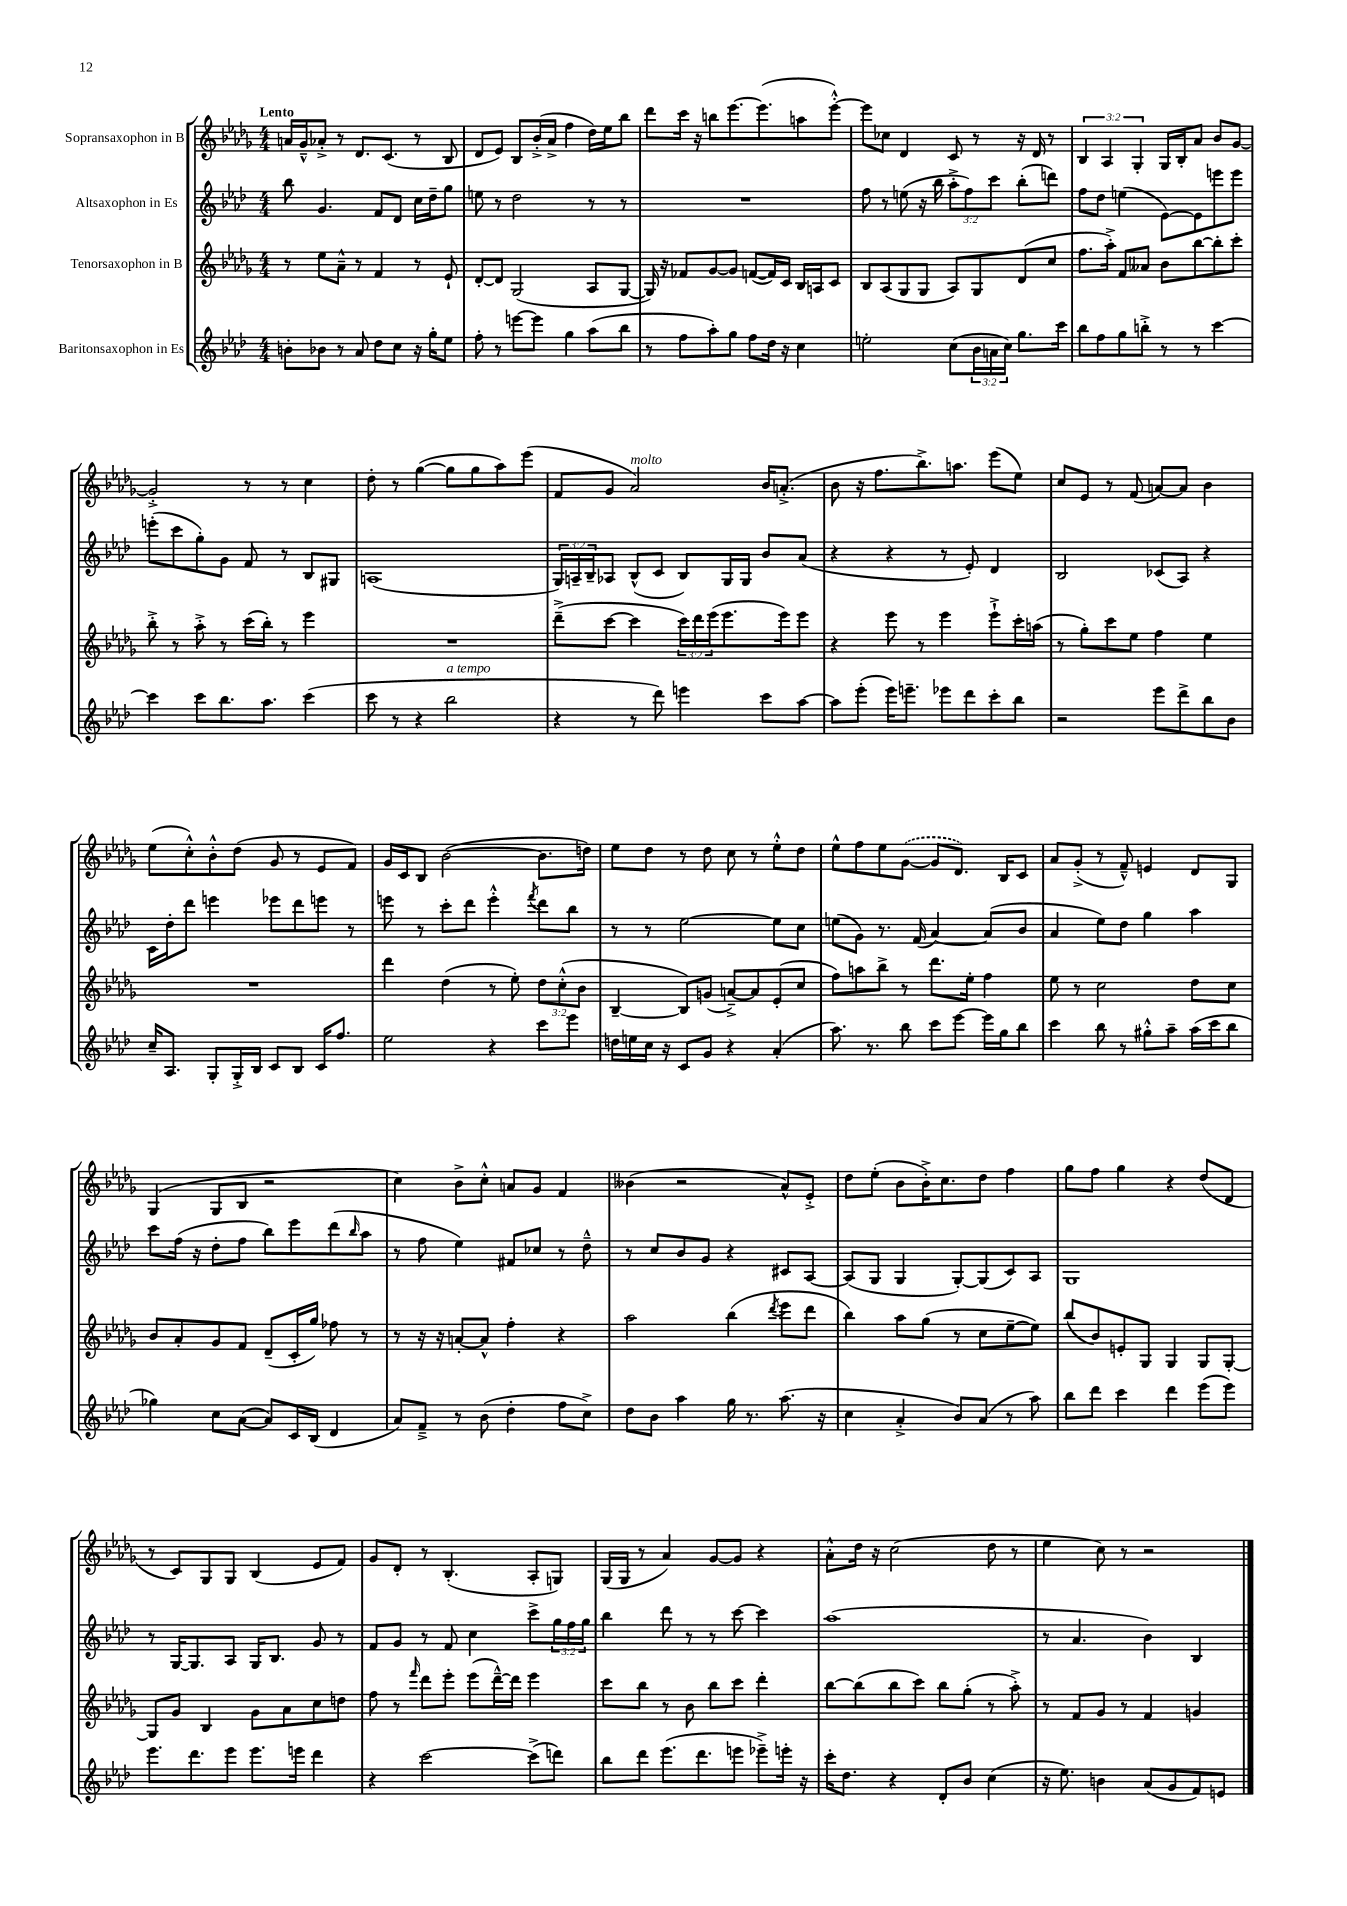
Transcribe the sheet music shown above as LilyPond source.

<<
\new StaffGroup <<
\new Staff = "s0" \with { instrumentName = "Sopransaxophon in B" } {
    \clef treble \key des \major \numericTimeSignature \time 4/4 \override Staff.TupletNumber.text = #tuplet-number::calc-fraction-text \tempo "Lento"
    a'16 ges'16---^ aes'8-.-> r8 des'8. c'8.( r8 bes8 |
    des'8 ees'8) bes8 bes'16-.->( aes'16-> f''4 des''16) ees''16 bes''8 |
    des'''8 c'''16 r16 b''8 ees'''8.~ ees'''8.( a''8 ees'''8~-.-^) |
    ees'''8 ces''8 des'4 c'8 r8 r16 des'16 r8 |
    \tuplet 3/2 { bes4 aes4 ges4-. } ges16 bes16-. aes'8 bes'8 ges'8~ |
    ges'2-.-> r8 r8 c''4 |
    des''8-. r8 ges''4~( ges''8 ges''8 aes''8) ees'''8( |
    f'8 ges'8 aes'2^\markup { \italic "molto" }) bes'16 a'8.-.->( |
    bes'8 r16 f''8. bes''8.->) a''8. ees'''8( ees''8) |
    c''8 ees'8 r8 f'8( a'8~) a'8 bes'4 |
    ees''8( c''8-.-^) bes'8-.-^ des''8( ges'8 r8 ees'8 f'8) |
    ges'16 c'16 bes8 bes'2~( bes'8. d''16) |
    ees''8 des''8 r8 des''8 c''8 r8 ees''8-.-^ des''8 |
    ees''8-^ f''8 ees''8 \once \slurDashed ges'8~( ges'8 des'8.) bes16 c'8 |
    aes'8 ges'8-.->( r8 f'8---^) e'4 des'8 ges8 |
    ges4( ges8 bes8 r2 |
    c''4) bes'8-> c''8-.-^ a'8 ges'8 f'4 |
    beses'4( r2 aes'8-^) ees'8-.-> |
    des''8 ees''8-.( bes'8 bes'16-.->) c''8. des''8 f''4 |
    ges''8 f''8 ges''4 r4 des''8( des'8 |
    r8 c'8) ges8 ges8 bes4( ees'8 f'8) |
    ges'8 des'8-. r8 bes4.-.( aes8-. g8) |
    ges16( ges16 r8 aes'4) ges'8~ ges'8 r4 |
    aes'8-.-^ des''16 r16 c''2( des''8 r8 |
    ees''4 c''8) r8 r2 \bar "|." |
}
\new Staff = "s1" \with { instrumentName = "Altsaxophon in Es" } {
    \clef treble \key aes \major \numericTimeSignature \time 4/4 \override Staff.TupletNumber.text = #tuplet-number::calc-fraction-text
    bes''8 g'4. f'8 des'8 c''16 des''16-- g''8 |
    e''8 r8 des''2 r8 r8 |
    R1 |
    f''8 r8 e''8( r16 bes''16 \tuplet 3/2 { aes''8-.-> f''8) c'''8 } bes''8-.( d'''8) |
    f''8 des''8 e''4( ees'8~) ees'8 e'''8 e'''8 |
    e'''8-.( c'''8 g''8-.) g'8 f'8 r8 bes8 gis8 |
    a1( |
    \tuplet 3/2 { g16) a16-- bes16-- } aes8 bes8-^( c'8 bes8) g16 g16 bes'8 aes'8( |
    r4 r4 r8 ees'8-.) des'4 |
    bes2 ces'8( aes8) r4 |
    c'16 des''16-. des'''8 e'''4 ees'''8 des'''8 e'''8 r8 |
    e'''8 r8 c'''8-. des'''8 e'''4-.-^ \acciaccatura { f'''8 } des'''8 bes''8 |
    r8 r8 ees''2~ ees''8 c''8 |
    e''8( g'8) r8. f'16( aes'4~) aes'8( bes'8 |
    aes'4 ees''8) des''8 g''4 aes''4 |
    c'''8 f''16( r16 des''8-. f''8 bes''8) ees'''8 des'''8( \grace { bes''16 } aes''8 |
    r8 f''8 ees''4) fis'8 ces''8 r8 des''8---^ |
    r8 c''8 bes'8 g'8 r4 cis'8 aes8~ |
    aes8( g8 g4 g8~-.) g8( c'8) aes8 |
    g1 |
    r8 g16~ g8. aes8 g16 bes8. g'8 r8 |
    f'8 g'8 r8 f'8 c''4 c'''8-> \tuplet 3/2 { g''16 f''16 g''16 } |
    bes''4 des'''8 r8 r8 c'''8~ c'''4 |
    aes''1( |
    r8 aes'4. bes'4) bes4 \bar "|." |
}
\new Staff = "s2" \with { instrumentName = "Tenorsaxophon in B" } {
    \clef treble \key des \major \numericTimeSignature \time 4/4 \override Staff.TupletNumber.text = #tuplet-number::calc-fraction-text
    r8 ees''8 aes'8---^ r8 f'4 r8 ees'8-! |
    des'8~-. des'8 ges2( aes8 ges8~ |
    ges16) r16 fes'8 ges'8~ ges'8 f'8~( f'16) c'16 bes16 a16 c'8 |
    bes8 aes8( ges8 ges8 aes8) ges8 des'8( c''8 |
    f''8. aes''16-.->) f'8 aeses'8 bes'8 bes''8~ bes''8-. c'''8-. |
    bes''8-.-> r8 aes''8-.-> r8 c'''16( bes''16-.) r8 ees'''4 |
    R1 |
    des'''8--->( c'''8~ c'''4 \tuplet 3/2 { c'''16) des'''16 ees'''16( } ees'''8. ees'''16) ees'''8 |
    r4 ees'''8 r8 ees'''4 ees'''8-!-> c'''16-. a''16( |
    r8 ges''8-.) c'''8 ees''8 f''4 ees''4 |
    R1 |
    des'''4 des''4( r8 ees''8-.) \tuplet 3/2 { des''8 c''8-.-^( bes'8 } |
    bes4~-- bes8) g'8( a'8~--->) a'8 ees'8-.( c''8 |
    f''8) a''8 bes''8-> r8 des'''8. ees''16-. f''4 |
    ees''8 r8 c''2 des''8 c''8 |
    bes'8 aes'8-. ges'8 f'8 des'8--( c'16-. ges''16) fes''8 r8 |
    r8 r16 r16 a'8~-. a'8-^ f''4-. r4 |
    aes''2 bes''4( \acciaccatura { des'''8 } ees'''8 des'''8 |
    bes''4) aes''8 ges''8( r8 c''8 ees''8~-- ees''8) |
    bes''8( bes'8) e'8-. ges8 ges4 ges8 ges8~-. |
    ges8 ges'8 bes4 ges'8 aes'8 c''8 d''8 |
    f''8 r8 \grace { f'''16 } des'''8 ees'''8-. ees'''8( des'''16~---^) des'''16 ees'''4 |
    c'''8 bes''8 r8 bes'8 bes''8 c'''8 des'''4-. |
    bes''8~ bes''8( bes''8 c'''8) bes''8 ges''8-.( r8 aes''8-.->) |
    r8 f'8 ges'8 r8 f'4 g'4 \bar "|." |
}
\new Staff = "s3" \with { instrumentName = "Baritonsaxophon in Es" } {
    \clef treble \key aes \major \numericTimeSignature \time 4/4 \override Staff.TupletNumber.text = #tuplet-number::calc-fraction-text
    b'8-. bes'8 r8 aes'8 des''8 c''8 r16 g''16-. ees''8 |
    f''8-. r8 e'''8~ e'''8 g''4 aes''8( bes''8 |
    r8 f''8 aes''8-.) g''8 f''8 des''16 r16 c''4 |
    e''2-. c''8( \tuplet 3/2 { bes'16 a'16 c''16) } g''8. c'''16 |
    bes''8 f''8 g''8 b''8-.-> r8 r8 c'''4~ |
    c'''4 c'''8 bes''8. aes''8. c'''4( |
    c'''8 r8 r4 bes''2^\markup { \italic "a tempo" } |
    r4 r8 des'''8) e'''4 c'''8 aes''8~ |
    aes''8 ees'''8-.( ees'''16) e'''8.-- ees'''8 des'''8 c'''8-. bes''8 |
    r2 ees'''8 des'''8-> bes''8 bes'8 |
    c''16-- aes8. g8-. g16-.-> bes16 c'8 bes8 c'16 f''8. |
    ees''2 r4 c'''8 ees'''8 |
    d''16 e''16 c''16 r16 c'8 g'8 r4 aes'4-.( |
    aes''8.) r8. bes''8 c'''8 ees'''8~ ees'''16 g''16 bes''8 |
    c'''4 bes''8 r8 gis''8-.-^ aes''8-- aes''16( c'''16 bes''8 |
    ges''4) c''8 aes'8~( aes'8) c'16 bes16( des'4 |
    aes'8) f'8---> r8 bes'8( des''4-. f''8 c''8->) |
    des''8 bes'8 aes''4 g''16 r8. aes''8.( r16 |
    c''4 aes'4-.-> bes'8) aes'8( r8 aes''8) |
    bes''8 des'''8 c'''4 des'''4 ees'''8( ees'''8) |
    ees'''8. des'''8. ees'''8 ees'''8. e'''16 des'''4 |
    r4 c'''2~ c'''8->( d'''8) |
    bes''8 des'''8 ees'''8.( des'''8. e'''8 ees'''8--->) e'''16-. r16 |
    c'''16-. des''8. r4 des'8-. bes'8 c''4( |
    r16 ees''8.) b'4 aes'8( g'8 f'8) e'8 \bar "|." |
}
>>
>>
\layout { \context { \Score \remove "Bar_number_engraver" } }
